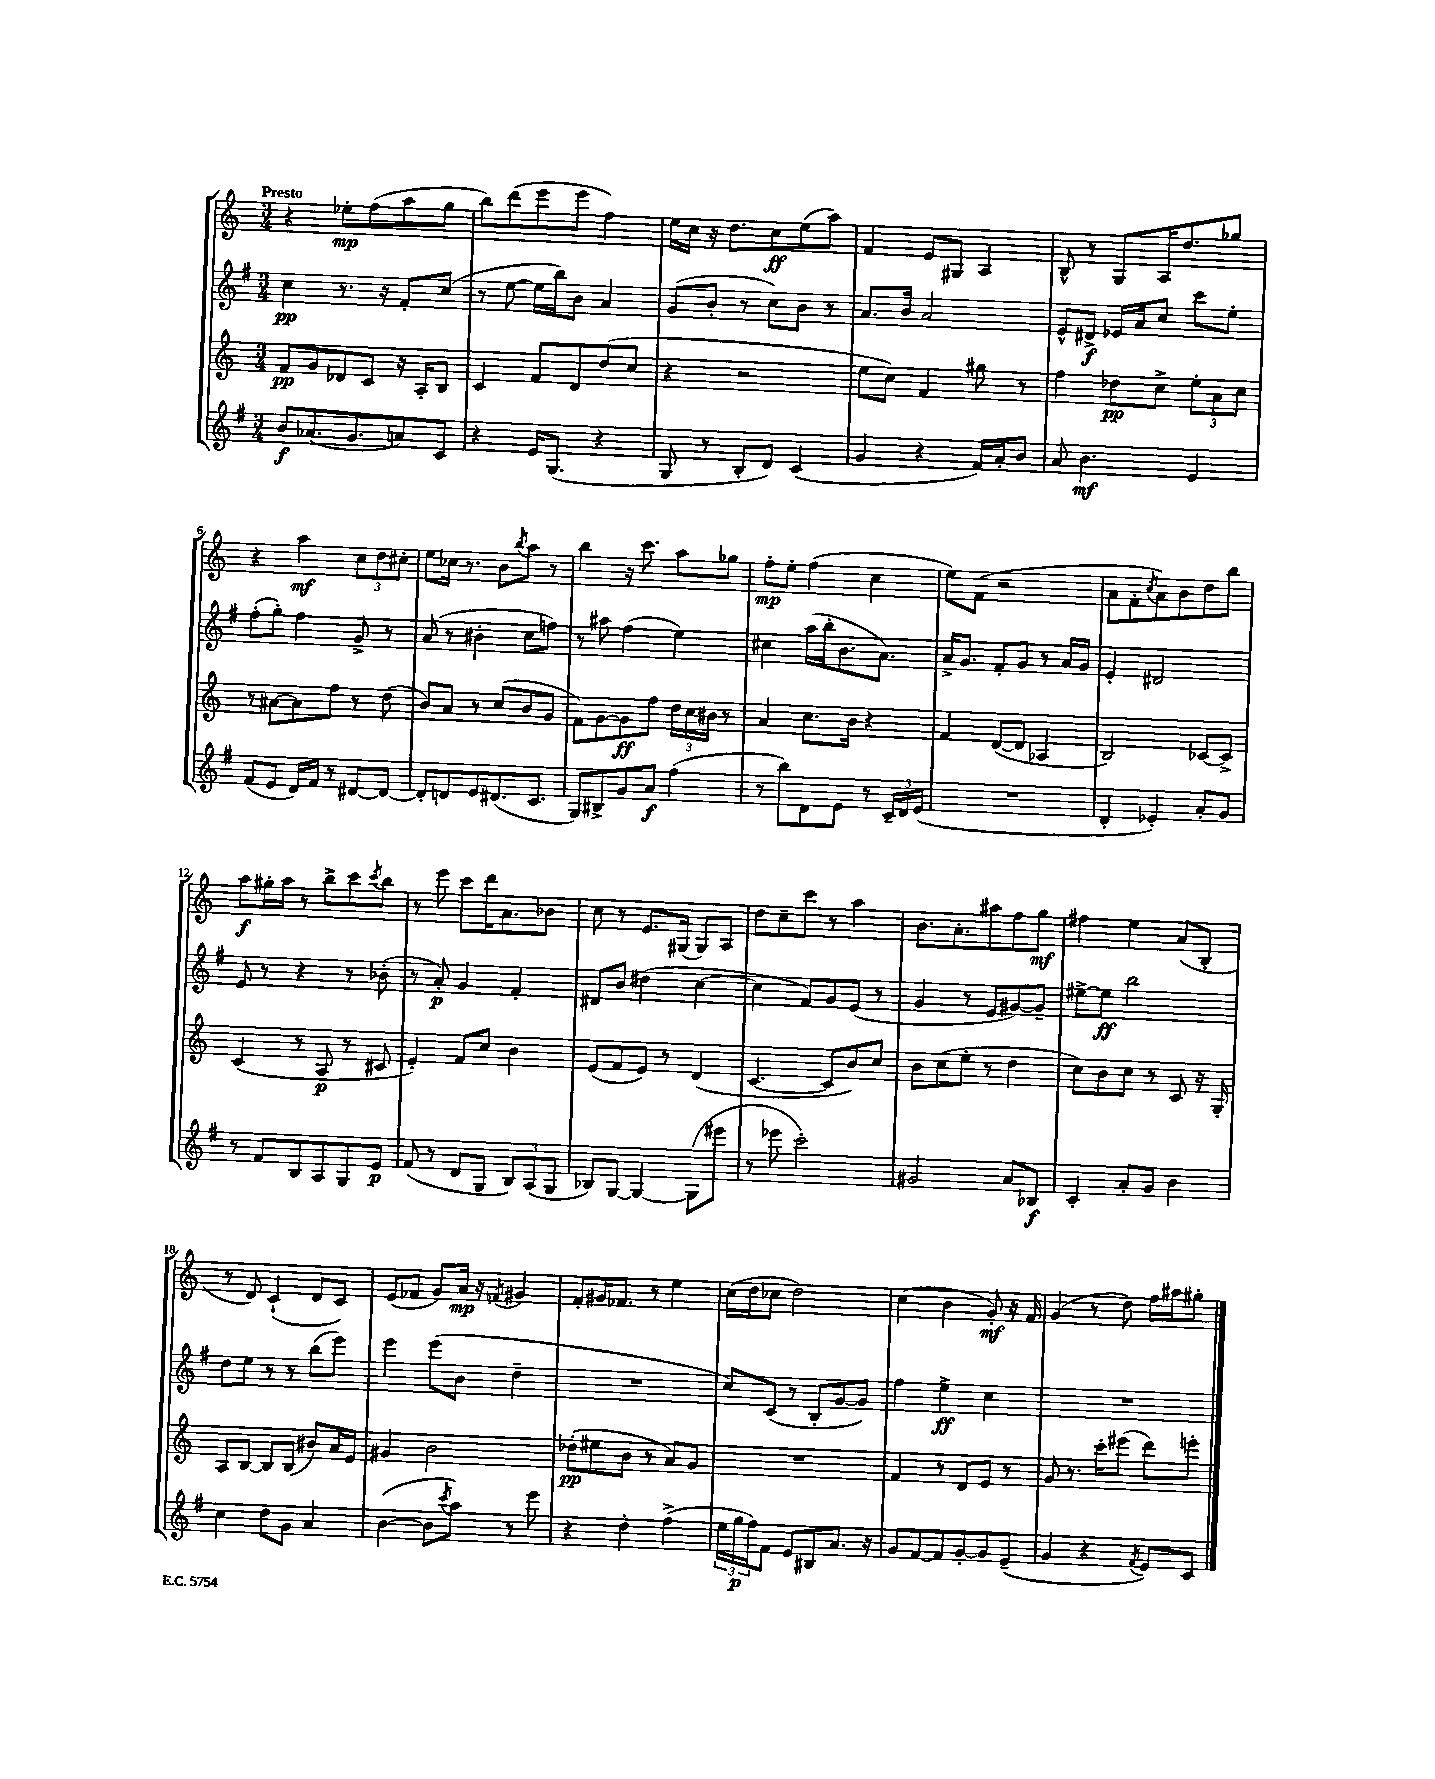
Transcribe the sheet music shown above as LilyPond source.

<<
\new StaffGroup <<
\new Staff = "s0" {
    \clef treble \key c \major \numericTimeSignature \time 3/4 \tempo "Presto"
    r4 ees''8-.\mp f''8( a''8 g''8 |
    b''8) d'''8( e'''8 e'''8 f''4) |
    e''16 c''16 r16 d''8. c''8\ff e''8( a''8) |
    f'4 e'8 gis8 a4 |
    b8-^ r8 g8 a16 d''8. ges''8 |
    r4 a''4\mf \tuplet 3/2 { c''8 d''8 cis''8-. } |
    e''8 ces''16 r8. b'8 \acciaccatura { b''8 } a''8 r8 |
    b''4 r16 c'''8. a''8 ges''8 |
    f''8-.\mp e''8-. f''4( c''4 |
    e''8) f'8( r2 |
    a'8 f'8-. \acciaccatura { c''8 } a'8) b'8 d''8 b''8 |
    a''8\f gis''16-. a''16 r8 b''8-> c'''8 \acciaccatura { c'''8 } b''8 |
    r8 e'''8 c'''8 d'''16 a'8. bes'8 |
    c''8 r8 e'8. gis16( gis8) a8 |
    d''8 c''8-- c'''8 r8 a''4 |
    b'8. a'8.-. ais''8 f''8 g''8\mf |
    fis''4 e''4 a'8( b8-. |
    r8 d'8) c'4-!( d'8 c'8) |
    e'8( fes'8 g'8) a'16\mp r16 \acciaccatura { f'8 } gis'4 |
    f'8-. gis'16 fes'8. r8 e''4 |
    c''16( d''16 ces''8 d''2) |
    c''4( b'4 g'8-.\mf) r16 f'16 |
    g'4( r8 d''8) f''16 ais''16 gis''8-. \bar "|." |
}
\new Staff = "s1" {
    \clef treble \key g \major \numericTimeSignature \time 3/4
    c''4\pp r8. r16 fis'8-. c''8( |
    r8 e''8~ e''16 b''16) b'8 a'4 |
    g'8( b'8-. r8 c''8) b'8 r8 |
    a'8. b'16 a'2 |
    e'8-^ dis'8->\f ees'16 a'16 c''8 c'''8 e''8-. |
    fis''8-.( g''8-.) fis''4 g'8-> r8 |
    a'8( r8 bis'4-. c''8 f''8) |
    r8 ais''8 fis''4( e''4) |
    cis''4 a''16( b''16-. b'8. a'8.) |
    a'16-> g'8. fis'8-. g'8 r8 a'16 g'16 |
    e'4-. dis'2 |
    e'8 r8 r4 r8 bes'8-.( |
    r8 a'8-.\p) g'4 fis'4-. |
    dis'8 b'8 dis''4( c''4~ |
    c''4 fis'8) g'8 e'8( r8 |
    g'4 r8 e'8 gis'8~) gis'8-- |
    eis''8~-> eis''8\ff b''2 |
    d''8 e''8 r8 r8 b''8( e'''8) |
    e'''4 e'''8( b'8 d''4-- |
    R2. |
    c''8) c'8( r8 b8-. g'8~ g'8) |
    fis''4 e''4->\ff c''4 |
    R2. \bar "|." |
}
\new Staff = "s2" {
    \clef treble \key c \major \numericTimeSignature \time 3/4
    f'8\pp g'8 des'8 c'8 r16 a16-. b8 |
    c'4 f'8 d'8 d''8( c''8 |
    r4 r2 |
    e''8 c''8) f'4 gis''8 r8 |
    f''4 des''8\pp c''8-> \tuplet 3/2 { e''8-. a'8 c''8 } |
    r8 ais'8~ ais'8 f''8 r8 d''8( |
    b'8) a'8 r8 c''8( b'8 g'8 |
    f'8) g'8~ g'8\ff f''8 \tuplet 3/2 { d''16 c''16 bis'16 } r8 |
    a'4 c''8. b'16 r4 |
    f'4 d'8~( d'8 aes4 |
    b2) ces'8~ ces'8-> |
    c'4( r8 a8\p r8 cis'8 |
    e'4-.) f'8 c''8 b'4 |
    e'8( f'8 e'8) r8 d'4( |
    c'4.~ c'8 b'8) c''8 |
    b'8 c''8( e''8-. r8 d''4 |
    c''8) b'8 c''8 r8 c'8 r16 g16-. |
    a8 b8~ b8 b8( bis'8) a'16 e'16 |
    gis'4 b'2 |
    des''8-.\pp( eis''8 b'8 r8 a'8) g'8 |
    R2. |
    f'4 r8 d'8 e'8 r8 |
    g'8 r8. c'''16-. eis'''8( d'''8) e'''8-. \bar "|." |
}
\new Staff = "s3" {
    \clef treble \key g \major \numericTimeSignature \time 3/4
    b'8\f aes'8.( g'8. a'8) c'8 |
    r4 e'16 g8.( r4 |
    g8 r8 b8-. d'8) c'4( |
    g'4 r4 fis'16) a'16-. b'8 |
    a'8 b'4.\mf e'4 |
    fis'8( e'8 d'16) fis'16 r8 dis'8~ dis'8~ |
    dis'8-. d'8 e'8 dis'8.( c'8. |
    g8) bis8-> g'8 a'8\f fis''4( |
    r8 b''8) d'8 e'8 r8 \tuplet 3/2 { c'16-- d'16 e'16( } |
    R2. |
    d'4-. ees'4-.) a'8-. g'8 |
    r8 fis'8 b8 a8 g8 e'8\p |
    fis'8( r8 d'8 g8 \tuplet 3/2 { b8) a8( g8 } |
    bes8) g8~ g4~ g8( eis'''8 |
    r8 ees'''8 c'''2-.) |
    gis'2 a'8 bes8\f |
    c'4-. a'8-. g'8 b'4 |
    c''4 d''8 g'8 a'4 |
    b'4~( b'8 \acciaccatura { c'''8 } a''8) r8 e'''8 |
    r4 d''4-. fis''4->( |
    \tuplet 3/2 { e''16 g''16\p fis''16) } fis'8 e'8 bis8 a'8. r16 |
    g'8 fis'8~ fis'8 g'8~-. g'8 e'8--( |
    g'4 r4 \acciaccatura { fis'8 } e'8) c'8 \bar "|." |
}
>>
>>
